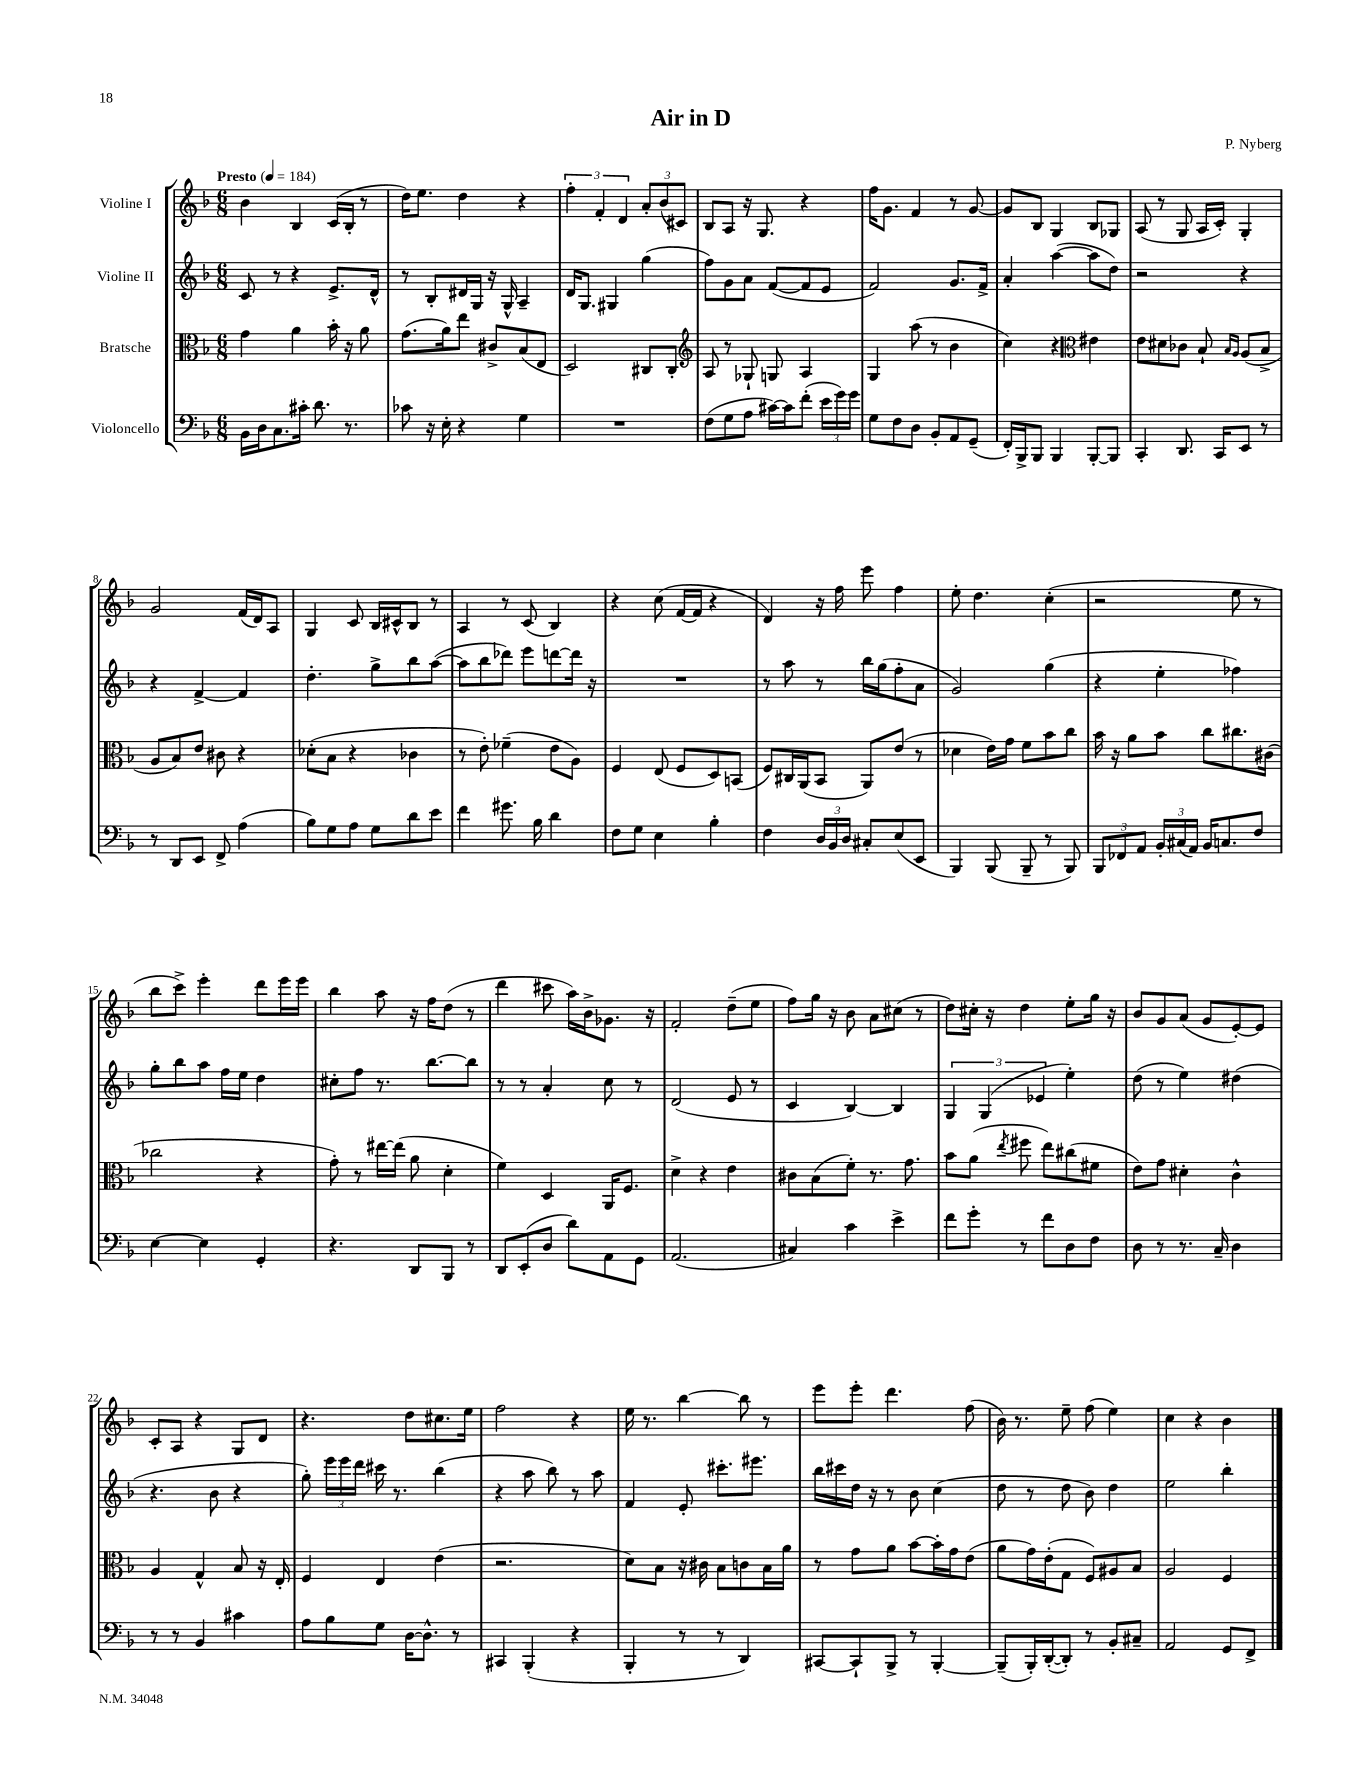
\header { title = "Air in D" composer = "P. Nyberg" }
<<
\new StaffGroup <<
\new Staff = "s0" \with { instrumentName = "Violine I" } {
    \clef treble \key f \major \numericTimeSignature \time 6/8 \tempo "Presto" 4 = 184
    \autoBeamOff bes'4 bes4 c'16[( bes16]-. r8 |
    d''16[) e''8.] d''4 r4 |
    \tuplet 3/2 { f''4-. f'4-. d'4 } \tuplet 3/2 { a'8[-. bes'8( cis'8]) } |
    bes8[ a8] r16 g8. r4 |
    f''16[ g'8.] f'4 r8 g'8~ |
    g'8[ bes8] g4 bes8[ ges8] |
    a8( r8 g8 a16[ c'16]-.) g4-. |
    g'2 f'16[( d'16) a8] |
    g4 c'8 bes16[ cis'16-^ bes8] r8 |
    a4 r8 c'8( bes4) |
    r4 c''8( f'16[~ f'16] r4 |
    d'4) r16 f''16 e'''8 f''4 |
    e''8-. d''4. c''4-.( |
    r2 e''8 r8 |
    bes''8[ c'''8]->) e'''4-. d'''8[ e'''16 e'''16] |
    bes''4 a''8 r16 f''16[ d''8]( r8 |
    d'''4 cis'''8 a''16[) bes'16-> ges'8.] r16 |
    f'2-. d''8[--( e''8] |
    f''8[) g''16] r16 bes'8 a'8[ cis''8]( r8 |
    d''8[) cis''16]-. r16 d''4 e''8[-. g''16] r16 |
    bes'8[ g'8 a'8]( g'8[ e'8~-.) e'8] |
    c'8[-. a8] r4 g8[ d'8] |
    r4. d''8[ cis''8. e''16] |
    f''2 r4 |
    e''16 r8. bes''4~ bes''8 r8 |
    e'''8[ e'''8]-. d'''4. f''8( |
    bes'16) r8. e''8-- f''8( e''4) |
    c''4 r4 bes'4 \bar "|." |
}
\new Staff = "s1" \with { instrumentName = "Violine II" } {
    \clef treble \key f \major \numericTimeSignature \time 6/8
    \autoBeamOff c'8 r8 r4 e'8.[-> d'16]-^ |
    r8 bes8[-. dis'16 g16] r16 g16-^ a4-- |
    d'16[ g8.] gis4 g''4( |
    f''8[) g'8 a'8] f'8[~( f'8 e'8] |
    f'2) g'8.[ f'16]-> |
    a'4-. a''4~( a''8[ d''8]) |
    r2 r4 |
    r4 f'4~-> f'4 |
    d''4.-. g''8[-> bes''8 a''8]~( |
    a''8[ bes''8 des'''8]) e'''8[ d'''8~ d'''16] r16 |
    R2. |
    r8 a''8 r8 bes''16[ g''16( f''8-. a'8] |
    g'2) g''4( |
    r4 e''4-. fes''4) |
    g''8[-. bes''8 a''8] f''16[ e''16] d''4 |
    cis''8[-. f''8] r8. bes''8.[~ bes''8] |
    r8 r8 a'4-. c''8 r8 |
    d'2( e'8 r8 |
    c'4 bes4~) bes4 |
    \tuplet 3/2 { g4 g4( ees'4 } e''4-.) |
    d''8( r8 e''4) dis''4( |
    r4. bes'8 r4 |
    g''8-.) \tuplet 3/2 { e'''16[ e'''16 d'''16] } cis'''16 r8. bes''4( |
    r4 a''8 bes''8) r8 a''8 |
    f'4 e'8-. cis'''8.[-. eis'''8.] |
    bes''16[ cis'''16 d''16] r16 r8 bes'8 c''4( |
    d''8 r8 d''8 bes'8) d''4 |
    e''2 bes''4-. \bar "|." |
}
\new Staff = "s2" \with { instrumentName = "Bratsche" } {
    \clef alto \key f \major \numericTimeSignature \time 6/8
    \autoBeamOff g'4 a'4 bes'16-. r16 a'8 |
    g'8.[( a'16) e''8] cis'8[-> bes8( e8] |
    d2) cis8[ cis8]-. |
    \clef treble a8 r8 ges8-! g8 a4 |
    g4 a''8( r8 bes'4 |
    c''4) r4 \clef alto eis'4 |
    e'8[ dis'8 ces'8] bes8-! \grace { bes16[ a16] } a8[( bes8]-> |
    a8[ bes8) e'8] cis'8 r4 |
    des'8[-.( bes8] r4 ces'4 |
    r8 e'8-.) fes'4--( e'8[ a8]) |
    f4 e8( f8[ d8) b,8]( |
    f8[) cis16 a,16( bes,8] a,8[) e'8]( r8 |
    des'4 e'16[) g'16] f'8[ bes'8 c''8] |
    bes'16 r16 a'8[ bes'8] c''8[ cis''8. cis'16]( |
    ces''2 r4 |
    g'8-.) r8 eis''16[~ eis''16]( a'8 d'4-. |
    f'4) d4 a,16[ f8.] |
    d'4-> r4 e'4 |
    cis'8[ bes8( f'8]-.) r8. g'8. |
    bes'8[ a'8]( \acciaccatura { e''8 } fis''8 e''8[) cis''8( fis'8] |
    e'8[) g'8] dis'4-. c'4-^ |
    a4 g4-^ bes8 r16 e16-. |
    f4 e4 e'4( |
    r2. |
    d'8[) bes8] r16 cis'16 bes8[ c'8 bes16 a'16] |
    r8 g'8[ a'8] bes'8[~ bes'16-. g'16 e'8]( |
    a'8[ g'16) e'16-.( g8] f8[) ais8 bes8] |
    a2 f4 \bar "|." |
}
\new Staff = "s3" \with { instrumentName = "Violoncello" } {
    \clef bass \key f \major \numericTimeSignature \time 6/8
    \autoBeamOff bes,16[ d16 c8. cis'16]-. d'8. r8. |
    ces'8 r16 e16-. r4 g4 |
    R2. |
    f8[( g8 a8] cis'16[~) cis'16 f'8]-.( \tuplet 3/2 { e'16[ g'16) g'16] } |
    g8[ f8 d8] bes,8[-. a,8 g,8]--( |
    f,16[-.) bes,,16-> bes,,8] bes,,4 bes,,8[~-. bes,,8] |
    c,4-. d,8. c,16[ e,8] r8 |
    r8 d,8[ e,8] f,8-> a4( |
    bes8[) g8 a8] g8[ d'8 e'8] |
    f'4 gis'8. bes16 d'4 |
    f8[ g8] e4 bes4-. |
    f4 \tuplet 3/2 { d16[ bes,16 d16] } cis8[-. e8( e,8] |
    bes,,4) bes,,8( bes,,8-- r8 bes,,8) |
    \tuplet 3/2 { bes,,8[ fes,8 a,8] } \tuplet 3/2 { bes,16[-. cis16( a,16]) } bes,16[ c8. f8] |
    e4~ e4 g,4-. |
    r4. d,8[ bes,,8] r8 |
    d,8[ e,8-.( d8] d'8[) a,8 g,8] |
    a,2.( |
    cis4) c'4 e'4-> |
    f'8[ g'8]-. r8 f'8[ d8 f8] |
    d8 r8 r8. c16-- d4 |
    r8 r8 bes,4 cis'4 |
    a8[ bes8 g8] d16[~ d8.]-^ r8 |
    cis,4 bes,,4-.( r4 |
    bes,,4-. r8 r8 d,4) |
    cis,8[~ cis,8-! bes,,8]-> r8 bes,,4~-. |
    bes,,8[--( bes,,16-.) d,16~-.( d,8]-.) r8 bes,8[-. cis8]-- |
    a,2 g,8[ f,8]-> \bar "|." |
}
>>
>>
